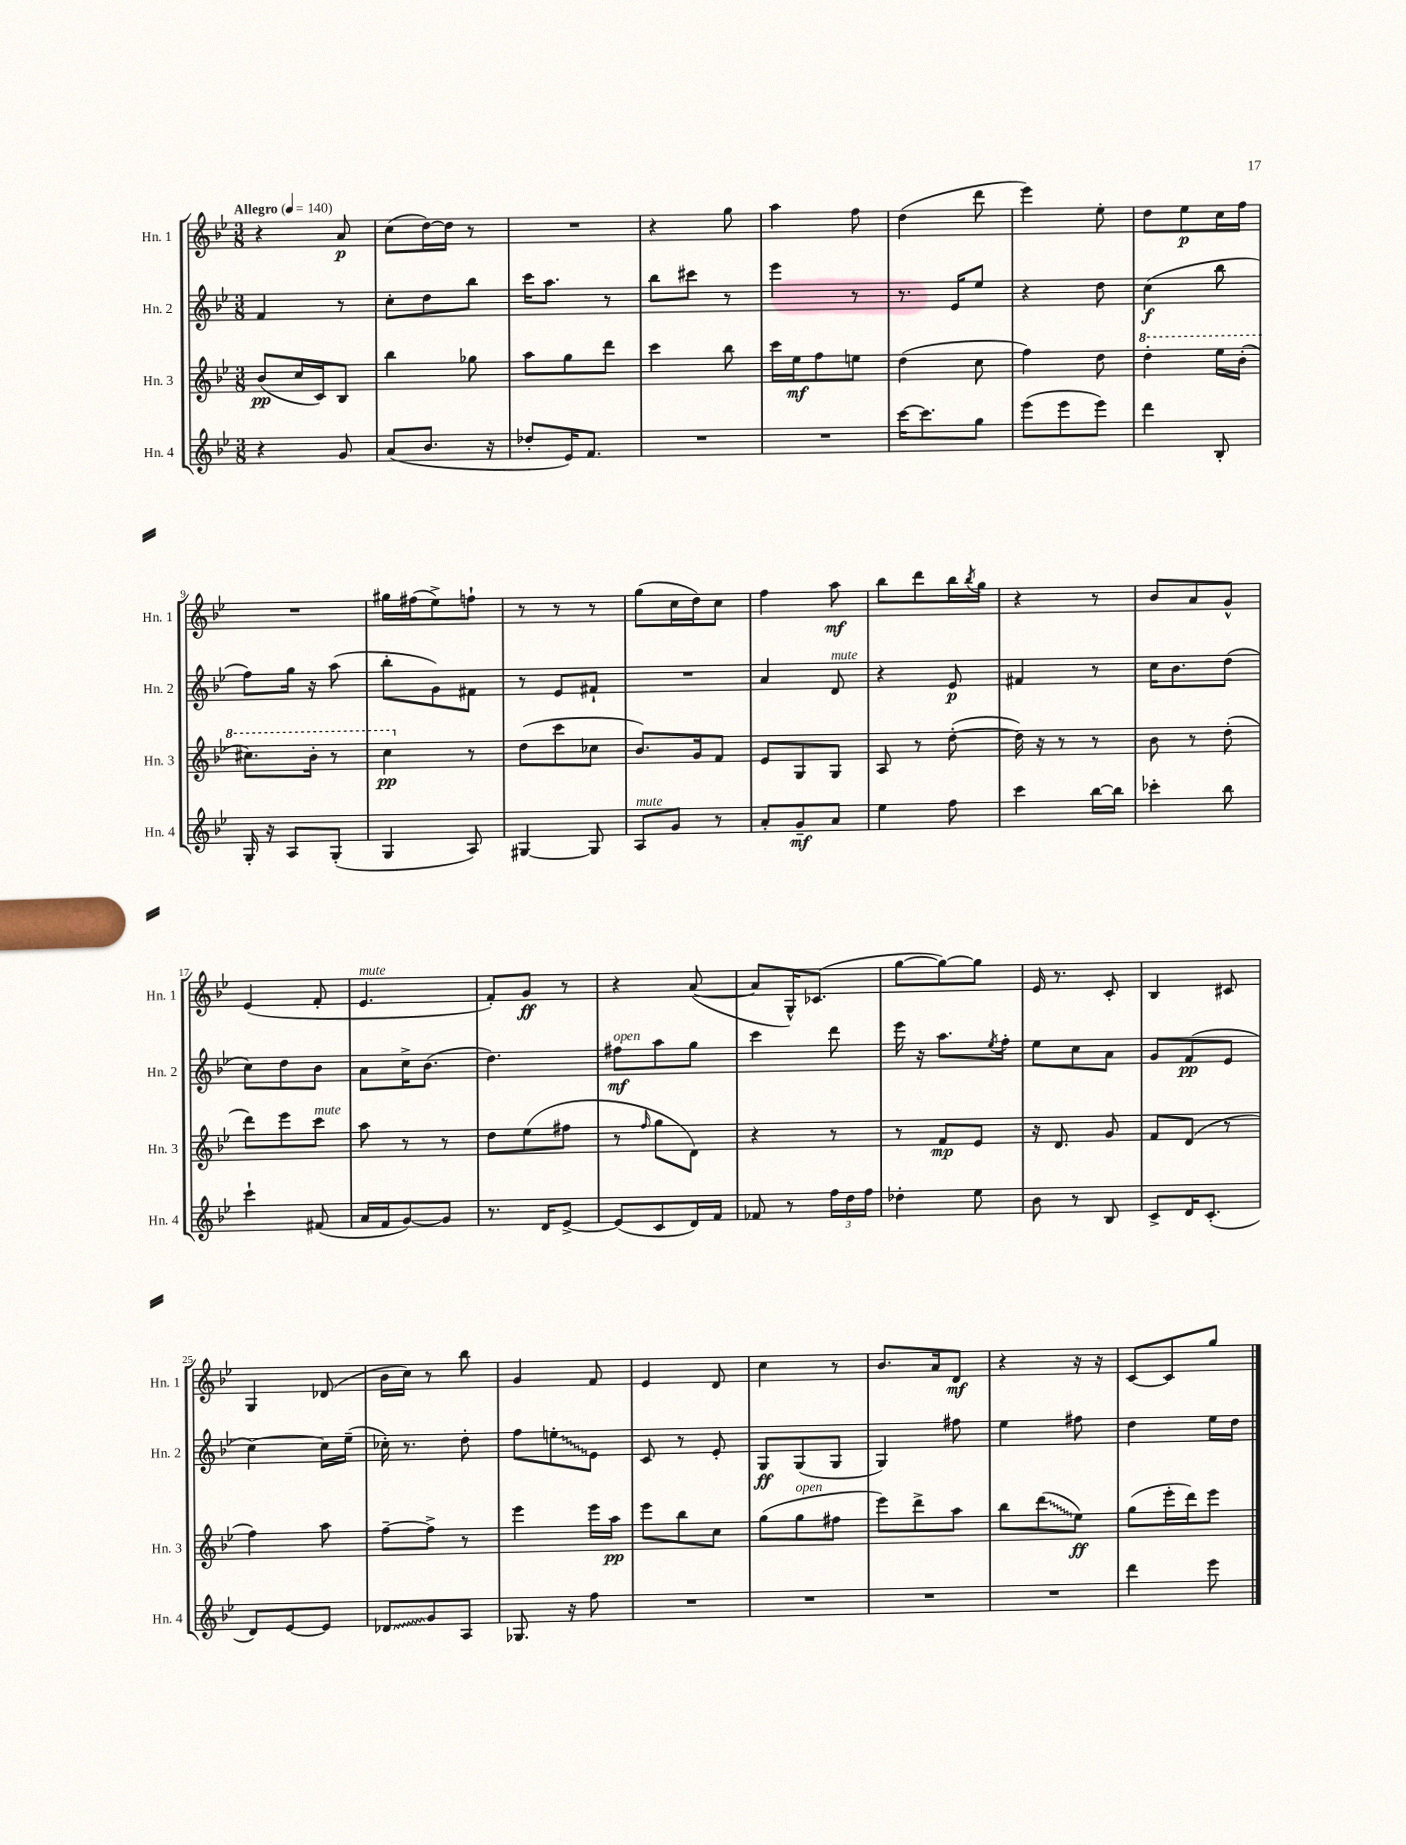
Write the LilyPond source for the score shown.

<<
\new StaffGroup <<
\new Staff = "s0" \with { instrumentName = "Hn. 1" shortInstrumentName = "Hn. 1" } {
    \clef treble \key bes \major \numericTimeSignature \time 3/8 \tempo "Allegro" 4 = 140
    r4 a'8\p |
    c''8( d''16~) d''16 r8 |
    R4. |
    r4 g''8 |
    a''4 f''8 |
    d''4( d'''8 |
    ees'''4) ees''8-. |
    d''8 ees''8\p c''16 f''16 |
    R4. |
    gis''16 fis''16( ees''8->) f''8-! |
    r8 r8 r8 |
    g''8( c''16 d''16) c''8 |
    f''4 a''8\mf |
    bes''8 d'''8 bes''16 \acciaccatura { bes''8 } g''16 |
    r4 r8 |
    bes'8 a'8 g'8-^ |
    ees'4( f'8-. |
    ees'4.^\markup { \italic "mute" } |
    f'8-.) g'8\ff r8 |
    r4 a'8~( |
    a'8 g16-^) ces'8.( |
    g''8~ g''8~) g''8 |
    ees'16 r8. c'8-. |
    bes4 cis'8 |
    g4 des'8( |
    bes'16 c''16) r8 bes''8 |
    g'4 f'8 |
    ees'4 d'8 |
    c''4 r8 |
    bes'8. a'16 d'8\mf |
    r4 r16 r16 |
    c'8~ c'8 g''8 \bar "|." |
}
\new Staff = "s1" \with { instrumentName = "Hn. 2" shortInstrumentName = "Hn. 2" } {
    \clef treble \key bes \major \numericTimeSignature \time 3/8
    f'4 r8 |
    c''8-. d''8 bes''8 |
    c'''16 a''8. r8 |
    bes''8 cis'''8 r8 |
    ees'''4 r8 |
    r8. ees'16 ees''8 |
    r4 d''8 |
    c''4\f( bes''8 |
    f''8) g''16 r16 a''8( |
    bes''8-. g'8) fis'8 |
    r8 ees'8 fis'8-! |
    R4. |
    a'4 d'8^\markup { \italic "mute" } |
    r4 ees'8\p |
    fis'4 r8 |
    c''16 bes'8. d''8( |
    c''8) d''8 bes'8 |
    a'8 c''16-> bes'8.( |
    d''4.) |
    fis''8\mf^\markup { \italic "open" } a''8 g''8 |
    c'''4 d'''8 |
    ees'''16 r16 a''8. \acciaccatura { ees''8 } f''16-. |
    ees''8 c''8 a'8 |
    g'8 f'8\pp( ees'8 |
    c''4~) c''16 ees''16--( |
    ces''16-.) r8. d''8-. |
    f''8 \once \override Glissando.style = #'zigzag e''8-.\glissando ees'8 |
    c'8 r8 ees'8-. |
    g8\ff g8( g8 |
    g4) fis''8 |
    ees''4 fis''8 |
    d''4 ees''16 d''16 \bar "|." |
}
\new Staff = "s2" \with { instrumentName = "Hn. 3" shortInstrumentName = "Hn. 3" } {
    \clef treble \key bes \major \numericTimeSignature \time 3/8
    bes'8\pp( c''16 c'16) bes8 |
    bes''4 ges''8 |
    a''8 g''8 d'''8 |
    c'''4 bes''8 |
    c'''16 ees''16\mf f''8 e''8 |
    d''4( c''8 |
    f''4) d''8 |
    \ottava #1 d'''4-. ees'''16 bes''16-.( |
    cis'''8.) bes''16-. r8 |
    c'''4\pp \ottava #0 r8 |
    d''8( c'''8 ces''8 |
    bes'8.) g'16 f'8 |
    ees'8 g8 g8 |
    a8 r8 d''8~-.( |
    d''16) r16 r8 r8 |
    bes'8 r8 d''8-.( |
    d'''8) ees'''8 c'''8^\markup { \italic "mute" } |
    a''8 r8 r8 |
    d''8 ees''8( fis''8 |
    r8 \grace { f''16 } g''8 d'8) |
    r4 r8 |
    r8 f'8\mp ees'8 |
    r16 d'8. g'8 |
    f'8 d'8( r8 |
    f''4) a''8 |
    f''8~-- f''8-> r8 |
    ees'''4 ees'''16 a''16\pp |
    ees'''8 bes''8 c''8 |
    g''8( g''8^\markup { \italic "open" } fis''8 |
    ees'''8) d'''8-> a''8 |
    bes''8 \once \override Glissando.style = #'zigzag d'''8\glissando( ees''8\ff) |
    g''8( ees'''16-. d'''16) ees'''8 \bar "|." |
}
\new Staff = "s3" \with { instrumentName = "Hn. 4" shortInstrumentName = "Hn. 4" } {
    \clef treble \key bes \major \numericTimeSignature \time 3/8
    r4 g'8 |
    a'8( bes'8. r16 |
    des''8-. ees'16) f'8. |
    R4. |
    R4. |
    c'''16~ c'''8. g''8 |
    ees'''8( ees'''8 ees'''8) |
    d'''4 bes8-. |
    g16-. r16 a8 g8-.( |
    g4 a8) |
    gis4~ gis8 |
    a8^\markup { \italic "mute" } g'8 r8 |
    a'8-. g'8--\mf a'8 |
    ees''4 f''8 |
    c'''4 bes''16~ bes''16 |
    ces'''4-. bes''8 |
    c'''4-! fis'8( |
    a'16 f'16 g'8~) g'8 |
    r8. d'16 ees'8~-> |
    ees'8( c'8 d'16) f'16 |
    fes'8 r8 \tuplet 3/2 { f''16 d''16 f''16 } |
    des''4-. ees''8 |
    bes'8 r8 bes8 |
    c'8-> d'16 c'8.-.( |
    d'8) ees'8~ ees'8 |
    \once \override Glissando.style = #'zigzag des'8\glissando g'8 a8 |
    ges8. r16 f''8 |
    R4. |
    R4. |
    R4. |
    R4. |
    d'''4 ees'''8 \bar "|." |
}
>>
>>
